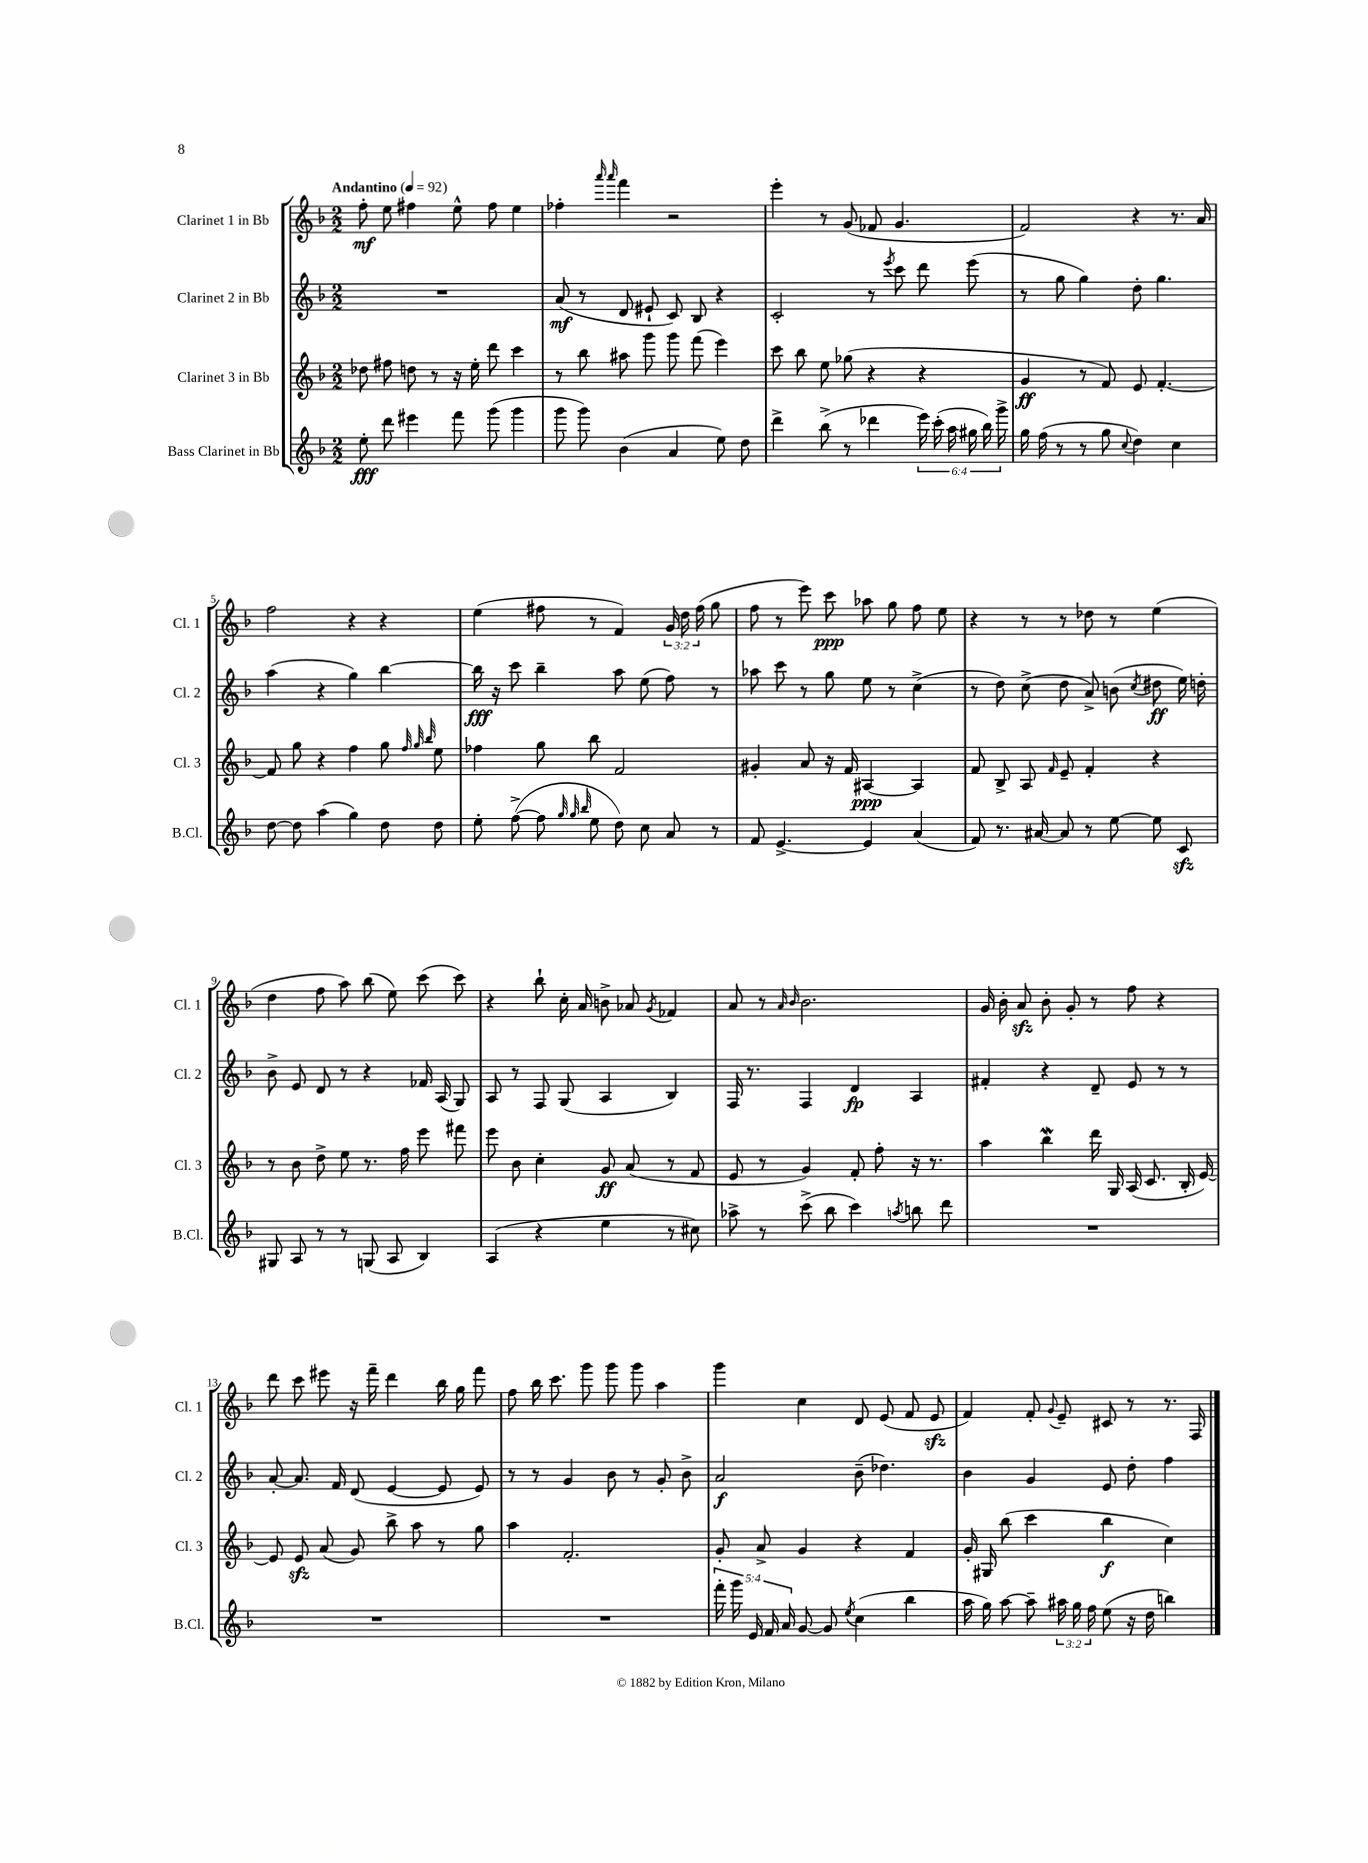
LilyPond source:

<<
\new StaffGroup <<
\new Staff = "s0" \with { instrumentName = "Clarinet 1 in Bb" shortInstrumentName = "Cl. 1" } {
    \clef treble \key f \major \numericTimeSignature \time 2/2 \override Staff.TupletNumber.text = #tuplet-number::calc-fraction-text \tempo "Andantino" 4 = 92
    \autoBeamOff f''8-.\mf e''8 fis''4 e''8-^ fis''8 e''4 |
    fes''4-. \grace { a'''16 a'''16 } f'''4 r2 |
    e'''4-. r8 g'8( fes'8 g'4. |
    f'2) r4 r8. a'16 |
    f''2 r4 r4 |
    e''4( fis''8 r8 f'4) \tuplet 3/2 { g'16 d''16 fis''16( } g''8 |
    f''8 r8 e'''8) c'''8\ppp aes''8 g''8 f''8 e''8 |
    r4 r8 r8 des''8 r8 e''4( |
    d''4 f''8 a''8) bes''8( e''8) c'''8( c'''8) |
    r4 bes''8-! c''16-. a'16 b'8-> aes'8 \acciaccatura { g'8 } fes'4 |
    a'8 r8 \grace { a'16 bes'16 } bes'2. |
    g'16 bes'16-. a'8\sfz bes'8-. g'8-. r8 f''8 r4 |
    d'''8 c'''8 eis'''8 r16 f'''16-- d'''4 bes''16 g''16 f'''8 |
    f''8 bes''16 c'''8. g'''8 g'''8 g'''8 a''4 |
    g'''4 c''4 d'8 e'8( f'8 e'8\sfz |
    f'4) f'8-. \appoggiatura { g'8 } e'8-- cis'8 r8 r8. f16 \bar "|." |
}
\new Staff = "s1" \with { instrumentName = "Clarinet 2 in Bb" shortInstrumentName = "Cl. 2" } {
    \clef treble \key f \major \numericTimeSignature \time 2/2
    \autoBeamOff R1 |
    a'8\mf( r8 d'8 eis'8-! c'8) bes8 r4 |
    c'2-. r8 \acciaccatura { e'''8 } c'''8 d'''8 e'''8( |
    r8 g''8 g''4) d''8-. g''4. |
    a''4( r4 g''4) bes''4~ |
    bes''16\fff r16 c'''8 bes''4-- a''8 e''8( f''8) r8 |
    aes''8 c'''8 r8 g''8 e''8 r8 c''4->( |
    r8 d''8) c''8->( d''8 a'8->) b'8( \acciaccatura { c''8 } dis''8\ff e''16) d''16-. |
    bes'8-> e'8 d'8 r8 r4 fes'16 a16( g8) |
    a8 r8 f8 g8( a4 bes4) |
    f16 r8. f4 d'4\fp a4 |
    fis'4-. r4 d'8-- e'8 r8 r8 |
    a'8~-. a'8. f'16 d'8( e'4~ e'8 e'8) |
    r8 r8 g'4 bes'8 r8 g'8-. bes'8-> |
    a'2\f bes'8--( des''4.) |
    bes'4 g'4 e'8 d''8-. f''4 \bar "|." |
}
\new Staff = "s2" \with { instrumentName = "Clarinet 3 in Bb" shortInstrumentName = "Cl. 3" } {
    \clef treble \key f \major \numericTimeSignature \time 2/2
    \autoBeamOff des''8 fis''8 d''8 r8 r16 e''16-. d'''8 c'''4 |
    r8 bes''8 ais''8 g'''8 g'''8 f'''8( e'''4) |
    c'''8 bes''8 e''8 ges''8( r4 r4 |
    g'4\ff r8 f'8) e'8 f'4.~-. |
    f'8 g''8 r4 f''4 g''8 \grace { f''32 g''32 bes''32 } e''8 |
    fes''4 g''8 bes''8 f'2 |
    gis'4-. a'8 r16 f'16 ais4~\ppp ais4 |
    f'8 bes8-> a8 \grace { f'16 } e'8-- f'4-. r4 |
    r8 bes'8 d''8-> e''8 r8. f''16 e'''8 fis'''8 |
    e'''8 bes'8 c''4-. g'8\ff a'8( r8 f'8 |
    e'8 r8 g'4) f'8-. f''8-. r16 r8. |
    a''4 bes''4\mordent d'''16 g16 a16( c'8. bes16-. e'16~) |
    e'8 e'8\sfz a'8( g'8) bes''8-> a''8 r8 g''8 |
    a''4 f'2.-. |
    g'8-. a'8-> g'4 r4 f'4 |
    g'16-. gis16 bes''8( c'''4 bes''4\f c''4) \bar "|." |
}
\new Staff = "s3" \with { instrumentName = "Bass Clarinet in Bb" shortInstrumentName = "B.Cl." } {
    \clef treble \key f \major \numericTimeSignature \time 2/2 \override Staff.TupletNumber.text = #tuplet-number::calc-fraction-text
    \autoBeamOff e''8-.\fff d'''8 eis'''4 f'''8 g'''8( g'''4 |
    g'''8 g'''8) bes'4( a'4 e''8) d''8 |
    d'''4-> bes''8->( r8 des'''4 \tuplet 6/4 { e'''16) c'''16-.( a''16 gis''16 bes''16) g'''16-> } |
    g''16 f''16( r8 r8 g''8 \appoggiatura { c''8 } d''4) c''4 |
    d''8~ d''8 a''4( g''4) d''8 d''8 |
    e''8-. f''8~->( f''8 \grace { g''32 g''32 bes''32 } e''8 d''8) c''8 a'8 r8 |
    f'8 e'4.~-> e'4 a'4( |
    f'8) r8. ais'16~ ais'8 r8 e''8~ e''8 c'8\sfz |
    gis8 a8 r8 r8 g8( a8 bes4) |
    a4( r4 e''4 r8 cis''8) |
    aes''8-> r8 c'''8->( bes''8 c'''4) \acciaccatura { a''8 } b''8 d'''8 |
    R1 |
    R1 |
    R1 |
    \tuplet 5/4 { f'''16-. g'''16 e'16 f'16 a'16 } g'8~ g'8 \acciaccatura { e''8 } c''4( bes''4 |
    a''16 g''16) a''8~ a''8-- \tuplet 3/2 { ais''16 g''16 f''16 } e''8( r16 d''16 b''4) \bar "|." |
}
>>
>>
